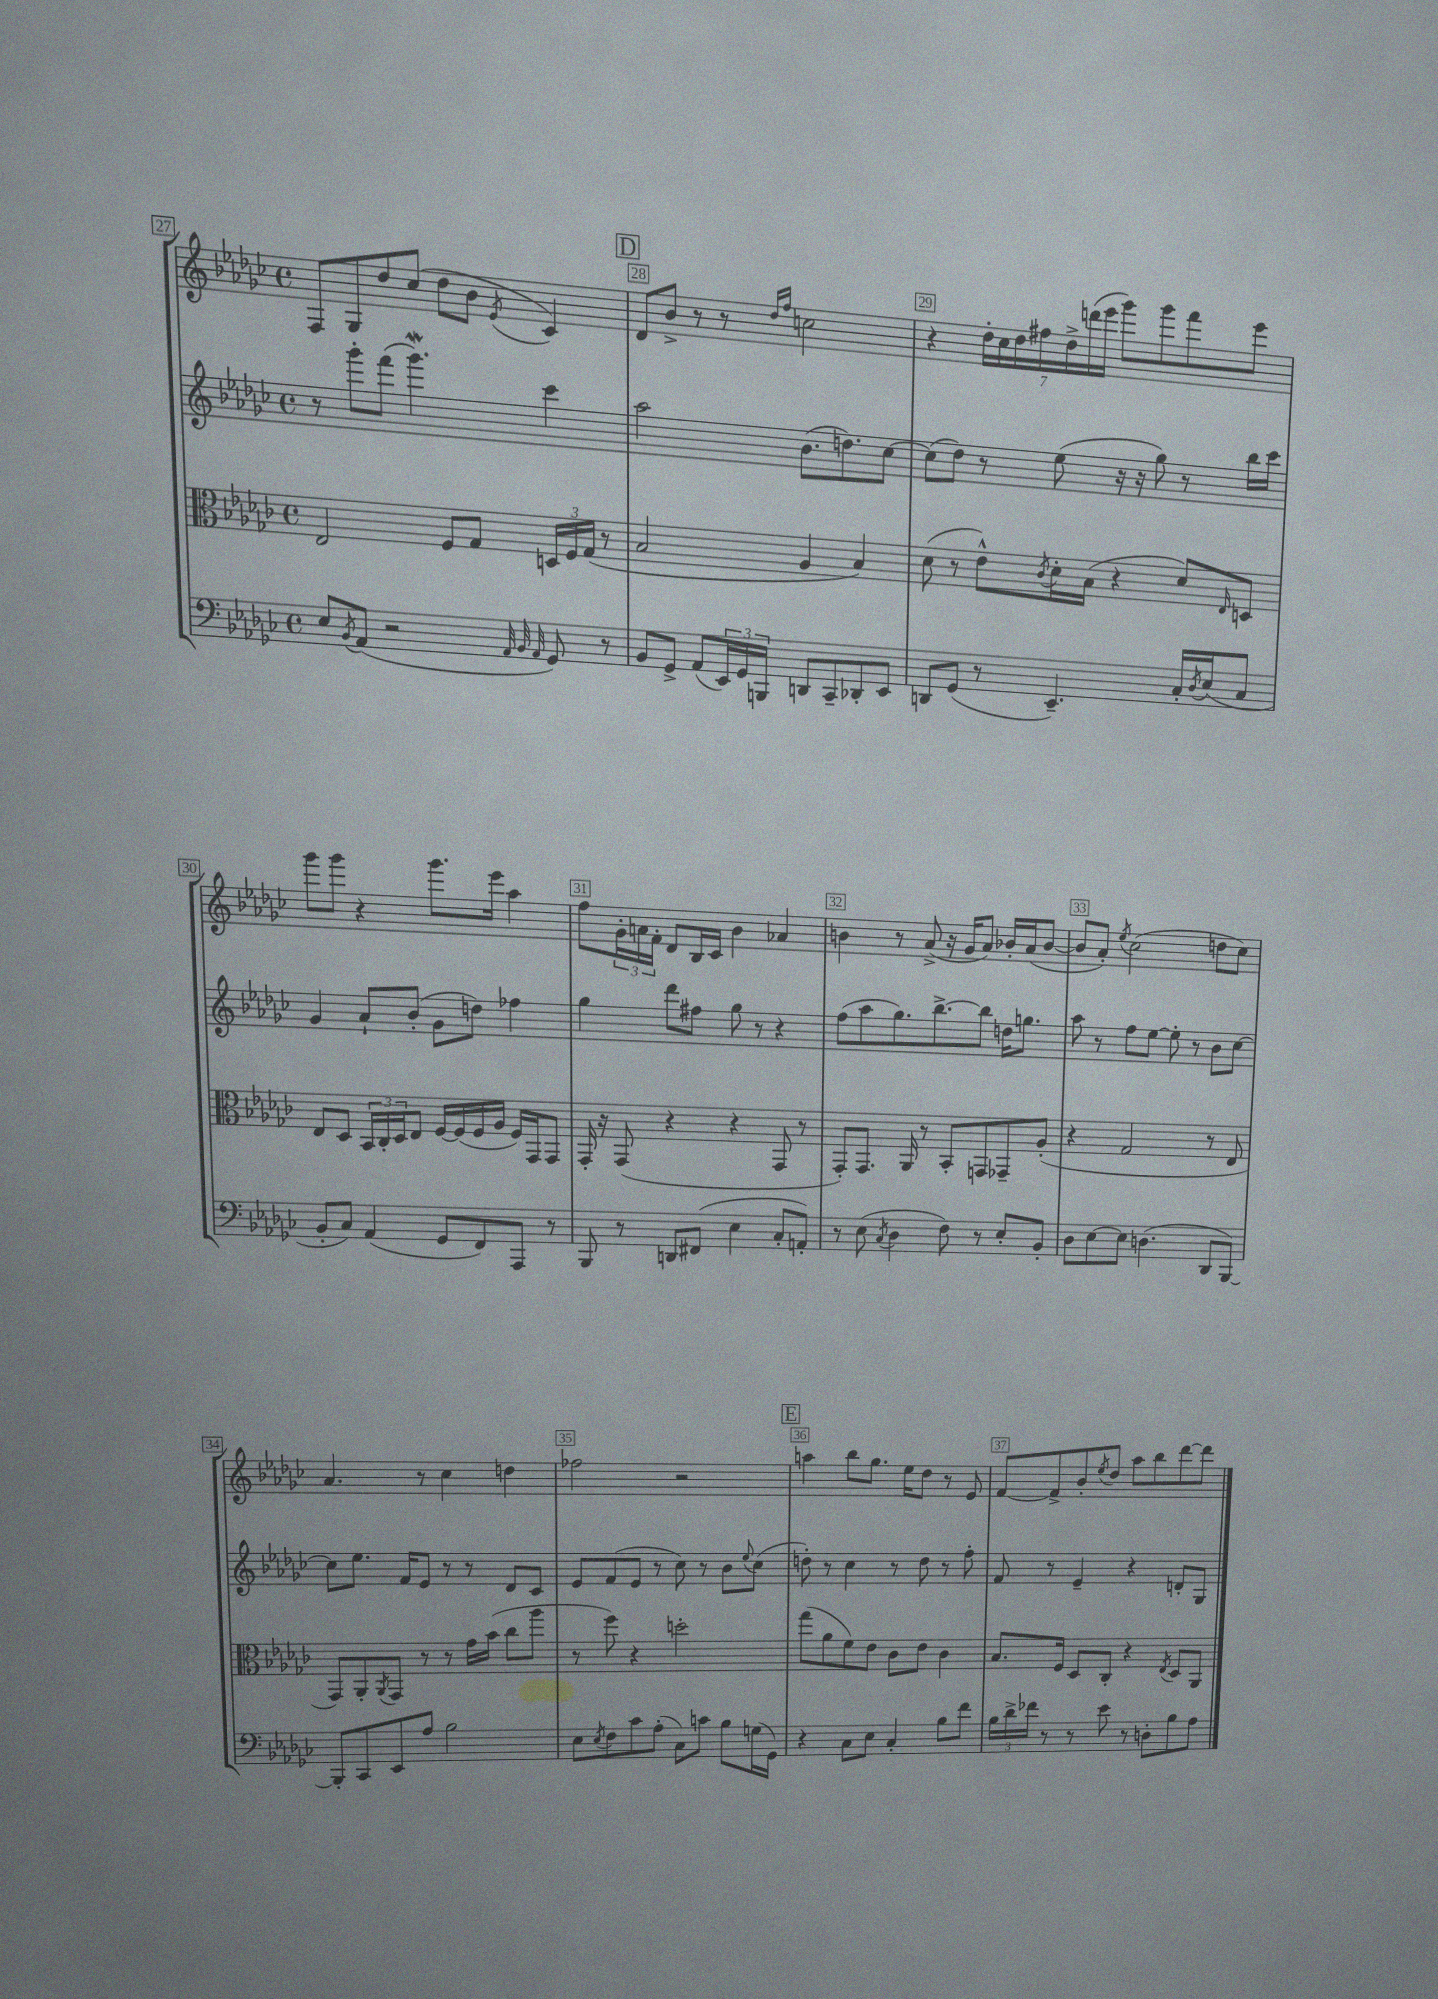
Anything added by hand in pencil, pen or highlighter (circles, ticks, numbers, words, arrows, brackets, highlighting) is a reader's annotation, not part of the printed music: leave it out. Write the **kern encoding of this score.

**kern	**kern	**kern	**kern
*staff4	*staff3	*staff2	*staff1
*clefF4	*clefC3	*clefG2	*clefG2
*k[b-e-a-d-g-c-]	*k[b-e-a-d-g-c-]	*k[b-e-a-d-g-c-]	*k[b-e-a-d-g-c-]
*M4/4	*M4/4	*M4/4	*M4/4
*met(c)	*met(c)	*met(c)	*met(c)
8E-/L	2E-/	8r	8F/L
8qBB-/	.	.	.
(8AA-/J	.	8ggg-'\L	8G-/
2r	.	(8fff\J	8dd-/
.	.	4.ggg-\)	(8cc-/J
.	8F/L	.	8dd-\L
.	8G-/J	.	8b-\J
32qqAA-/	.	.	.
32qqBB-/	.	.	.
32qqAA-/	.	.	8qe-/
8GG-/)	24D/LL	4ccc-\	4c-/)
.	24F/	.	.
.	(24G-/JJ	.	.
8r	8r	.	.
=	=	=	=
8BB-/L	2B-/	2aa-\	8d-/L
8GG-^/J	.	.	8b-^/J
(8AA-/L	.	.	8r
24EE-/L)	.	.	8r
24GG-/	.	.	.
24BBB/JJ	.	.	.
.	.	.	16qqdd-/LL
.	.	.	16qqff/JJ
8DD/L	4A-/	(8.b-\L	2cc\
8CC-~/	.	.	.
.	.	8.dd\)	.
8DD-'/	4B-/)	.	.
8EE-/J	.	[8cc-\J	.
=	=	=	=
8DD/L	(8d-\	(8cc-\]L	4r
(8GG-/J	8r	8dd-\J)	.
8r	8e-^^\L)	8r	28dd-'\LL
.	.	.	28cc-\
.	.	.	28dd-\
.	.	.	28ff#\
.	8qc-/	.	.
4.EE-~/)	16d-'\L	(8ee-\	.
.	.	.	28dd-^\
.	.	.	(28ddd\
.	(16B-\JJ	.	.
.	.	.	28eee-\JJ
.	4r	16r	8ggg-\L)
.	.	16r	.
.	.	8gg-\)	8ggg-\
16C-'/LL	8d-/L)	8r	8fff\
8qD-/	.	.	.
(16E-/J	.	.	.
.	16qqE-/	.	.
8C-/J	8D/J	16bb-\LL	8eee-\J
.	.	16ccc-\JJ	.
=	=	=	=
8BB-'/L	8E-/L	4g-/	8ggg-\L
8C-/J)	8D-/J	.	8ggg-\J
(4AA-/	24BB-/LL	8a-`/L	4r
.	24C-'/	.	.
.	24D-/J	.	.
.	8E-/J	(8b-'/J	.
8GG-/L	[16F/LL	8g-\L	8.ggg-\L
.	(16F/]	.	.
8FF/)	16F/	8dd\J)	.
.	16A-/JJ	.	16eee-\Jk
8AAA-/J	16F/LL)	4ff-\	4aa-\
.	16GG-/J	.	.
8r	8GG-/J	.	.
=	=	=	=
8BBB-/	16GG-'/	4gg-\	8ff\L
.	16r	.	.
8r	(8GG-/	.	24g-'\L
.	.	.	24a\
.	.	.	24f'\JJ
8DD/L	4r	8ddd-\L	8d-/L
(8FF#/J	.	8ff#\J	16B-/L
.	.	.	16c-/JJ
4E-\	4r	8gg-\	4b-\
.	.	8r	.
8C-'/L	8GG-/	4r	4a-/
8AA'/J)	8r	.	.
=	=	=	=
8r	8GG-'/L)	(8ff\L	4b\
(8E-\	8.GG-/J	8aa-\	.
8qC-/	.	.	.
4D-\	.	8.gg-\)	8r
.	16AA-/	.	.
.	8r	.	(8a-^/
.	.	[8.bb-^\	.
8F\)	8BB-'/L	.	16r
.	.	.	16g-/LK
8r	8GG/	8bb-\]J	8a-/J)
8E-'/L	8GG-~/	16dd\LK	16b-'/LL
.	.	8.gg\J	(16a-/J
8BB-'/J	(8A-'/J	.	[8b-/J
=	=	=	=
8D-\L	4r	8aa-\	8b-/]L
[8E-\	.	8r	8a-'/J)
.	.	.	8qee-/
8E-\]J	2G-/	8ff\L	(2cc-\
(4.D\	.	[8ee-\J	.
.	.	8ee-'\]	.
.	.	8r	.
8DD-/L	8r	8b-\L	8dd\L
[8BBB-/J)	8E-/	[8cc-\J	8cc-\J)
=	=	=	=
8BBB-'/]L	8GG-/L)	8cc-\]L	4.a-/
8CC-/	8AA-'/	8.ee-\J	.
.	8qAA-/	.	.
8EE-/	8GG-/J	.	.
.	.	16f/LK	.
8A-/J	8r	8e-/J	8r
2B-\	8r	8r	4cc-\
.	16g-\LL	8r	.
.	(16b-\JJ	.	.
.	8cc-\L	8d-/L	4dd\
.	8aa-\J	8c-/J	.
=	=	=	=
8E-\L	8r	8e-/L	2ff-\
8qE-/	.	.	.
8F\	8ff\)	(8f/	.
8c-\	4r	8e-/J	.
(8A-'\J	.	8r	.
8C-\L)	2dd'\	8cc-\)	2r
8c\J	.	8r	.
8B-\L	.	8b-\L	.
.	.	8qqee-/	.
(16G\L	.	(8cc-\J	.
16GG-\JJ)	.	.	.
=	=	=	=
4r	(8gg-\L	8dd'\)	4aa\
.	8a-\	8r	.
8C-\L	8f\)	4cc-\	8bb-\L
8E-\J	8e-\J	.	8.gg-\J
4C-'/	8c-\L	8r	.
.	.	.	16ee-\LK
.	8e-\J	8dd\	8dd-\J
8B-\L	4c-\	8r	8r
8f\J	.	8ff'\	8e-/
=	=	=	=
24B-\LL	8.B-/L	8f/	[8f/L
24d-^\	.	.	.
24f-\JJ	.	.	.
8r	.	8r	8f^/]
.	16F/Jk	.	.
8r	8D-/L	4e-~/	8b-'/
.	.	.	8qee-/
8e-\	8C-'/J	.	8dd-/J
8r	4r	4r	8aa-\L
8D'\L	.	.	8bb-\
.	8qE-/	.	.
8B-\	8D-/L	8d'/L	[8ddd-\
8A-\J	8AA-/J	8G-/J	8ddd-\]J
==	==	==	==
*-	*-	*-	*-
